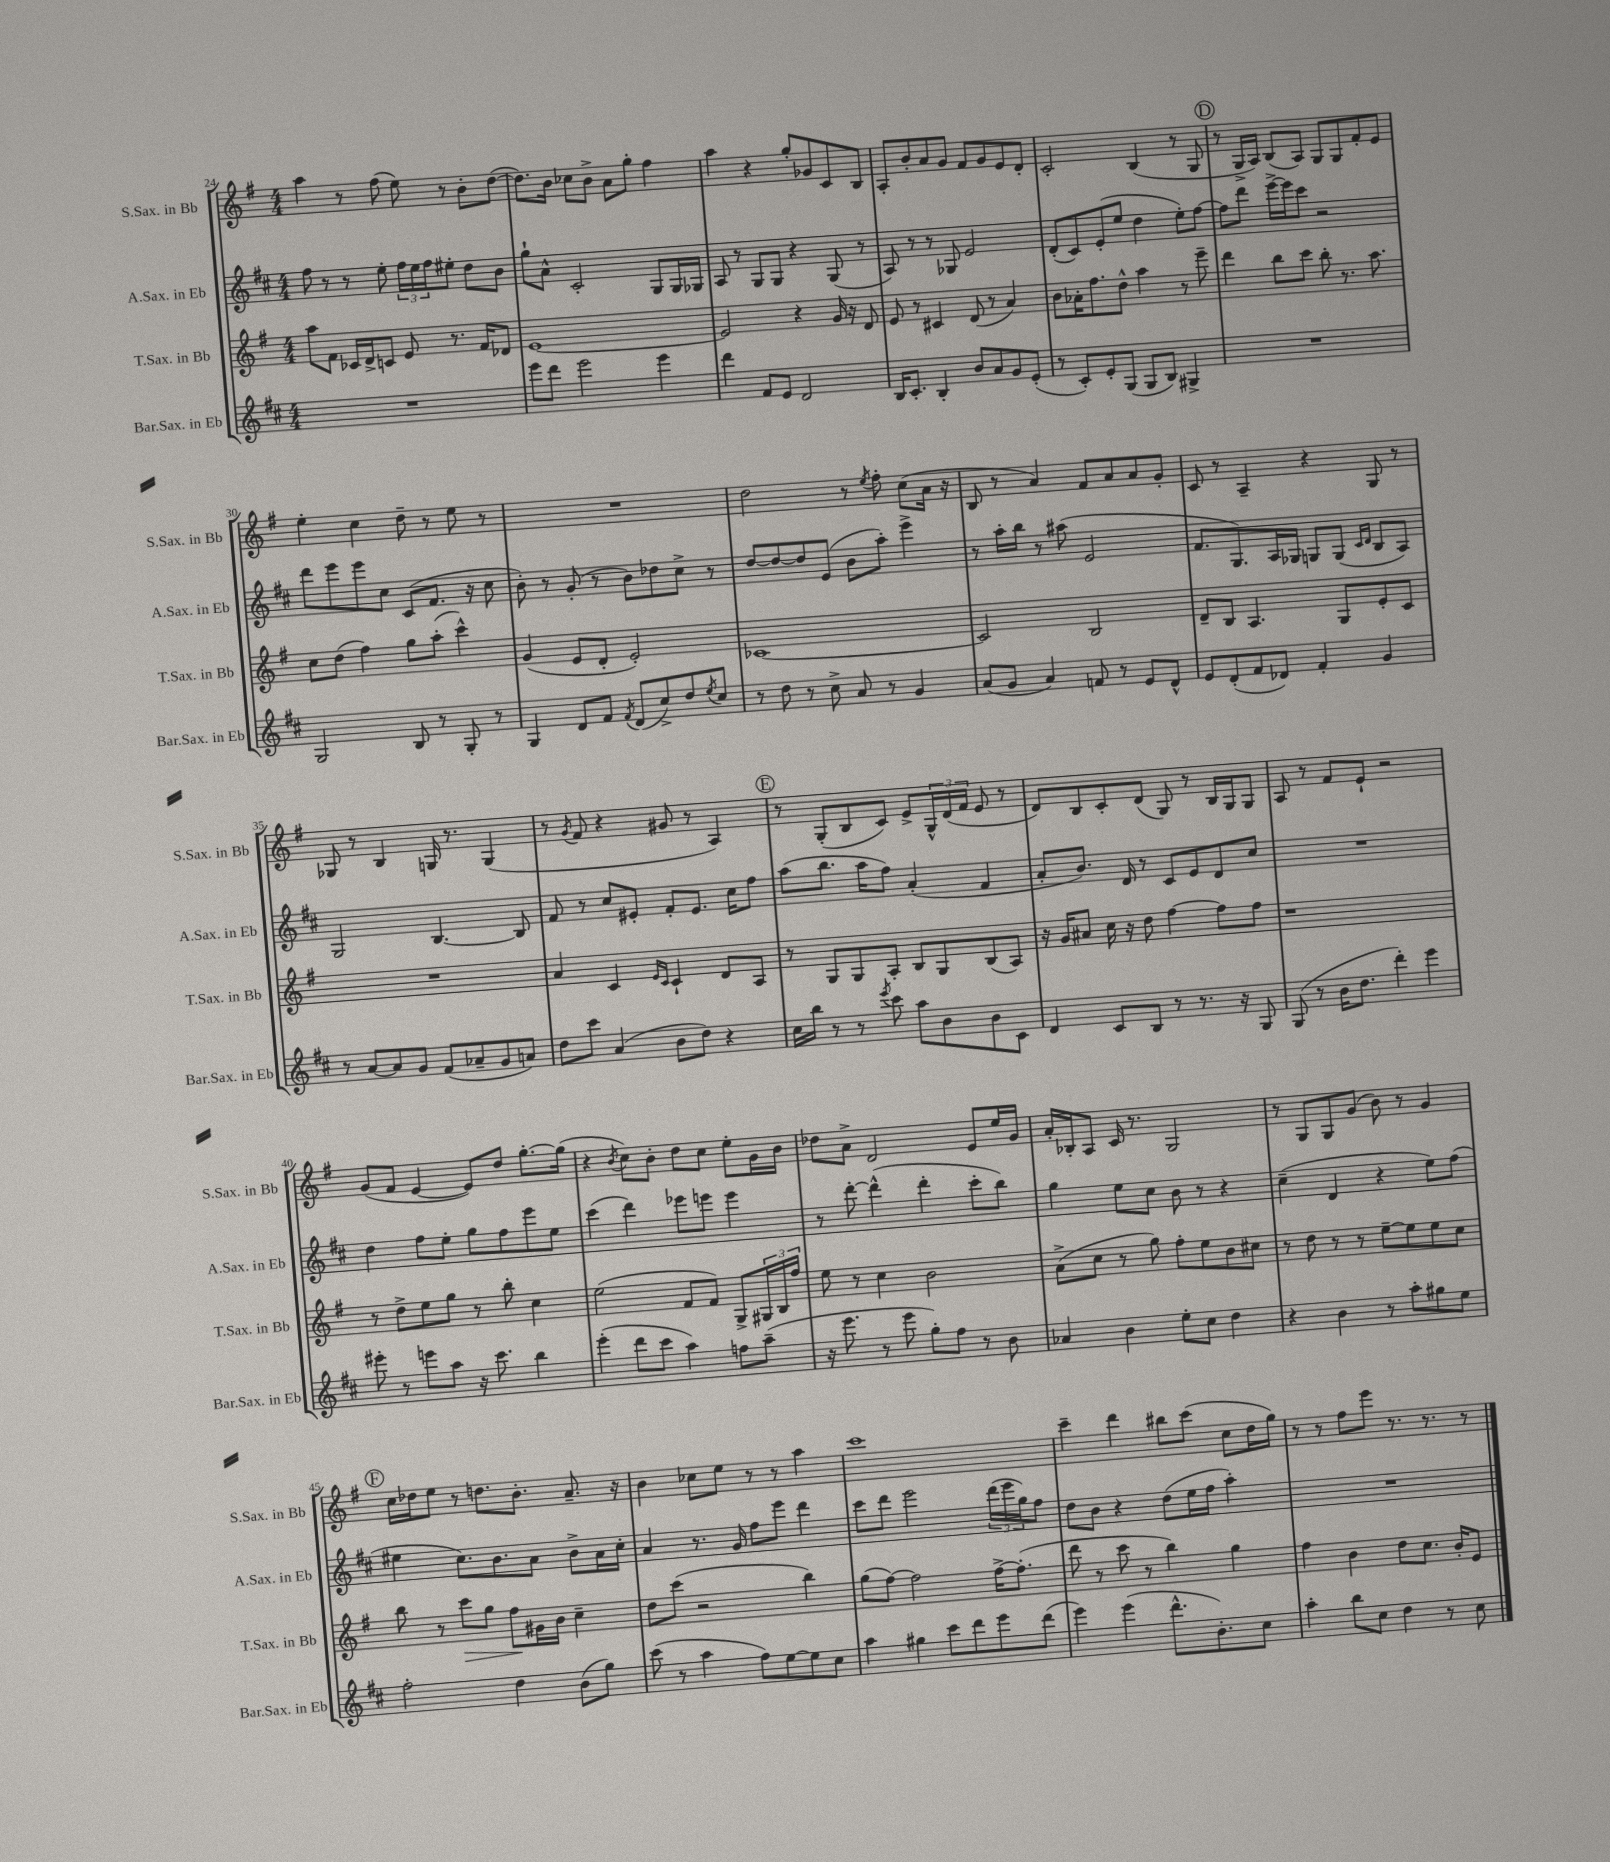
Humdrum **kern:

**kern	**kern	**dynam	**kern	**kern
*part4	*part3	*part3	*part2	*part1
*staff4	*staff3	*staff3	*staff2	*staff1
*I"Bar.Sax. in Eb	*I"T.Sax. in Bb	*	*I"A.Sax. in Eb	*I"S.Sax. in Bb
*I'Bar.Sax. in Eb	*I'T.Sax. in Bb	*	*I'A.Sax. in Eb	*I'S.Sax. in Bb
*clefG2	*clefG2	*	*clefG2	*clefG2
*k[f#c#]	*k[f#]	*	*k[f#c#]	*k[f#]
*M4/4	*M4/4	*	*M4/4	*M4/4
=24	=24	=24	=24	=24
1r	8aa\L	.	8ff#\	4aa\
.	8f#\J	.	8r	.
.	16c-X/LL	.	8r	8r
.	16d^/J	.	.	.
.	8cn/J	.	8ee'\	(8ff#\
.	8e/	.	24ff#\LL	8ee\)
.	.	.	24ee\	.
.	.	.	24ff#\J	.
.	8.r	.	8ee#X'\J	8r
.	.	.	8dd\L	8b'\L
.	16f#/KL	.	.	.
.	8d-X/J	.	8b\J	([8dd\J
=25	=25	=25	=25	=25
8eee\L	[1e	.	8gg`\L	8.dd\L])
8ddd\J	.	.	8a^^\J	.
.	.	.	.	16b\Jk
2eee\	.	.	2c#'/	8cc-X\L
.	.	.	.	8b^\J
.	.	.	.	8a\L
.	.	.	.	8gg'\J
4eee\	.	.	8G/L	4ff#\
.	.	.	16G/L	.
.	.	.	16G-X/JJ	.
=26	=26	=26	=26	=26
4ddd\	2e/]	.	8A/	4aa\
.	.	.	8r	.
8f#/L	.	.	8G/L	4r
8e/J	.	.	8G/J	.
2d/	4r	.	4r	8gg'/L
.	.	.	.	8g-X/
.	16g/	.	(8G/	8c/
.	16r	.	.	.
.	8d/	.	8r	8B/J
=27	=27	=27	=27	=27
16B/KL	8e/	.	8A/)	8A'/L
8.c#'/J	.	.	.	.
.	8r	.	8r	8b'/
4B'/	4c#X/	.	8r	8a/
.	.	.	8G-X/	8g/J
8b/L	(8d/	.	2e/	8f#/L
8a/	8r	.	.	8g/
8g/	4a/)	.	.	8e/
(8e'/J	.	.	.	8d'/J
=28	=28	=28	=28	=28
8r	8b\L	.	(8d'/L	2c'/
8c#'/L)	16a-X'\K	.	8c#/)	.
.	8.ff#\	.	.	.
8e'/	.	.	(8e'/	.
(8G/J	8dd^^\J	.	8ee/J	.
8G/L	4aa\	.	4dd\	(4B/
8B/J)	.	.	.	.
4G#X^/	8r	.	8ee'\L)	8r
.	8eee~\	.	[8ff#\J	8G/
!!LO:REH:place=s1:t=D
=29	=29	=29	=29	=29
1r	4ddd\	.	8ff#\L]	8r
.	.	.	8ddd\J	16G^/LL
.	.	.	.	16A/JJ)
.	8bb\L	.	[16eee^\LL	(8B/L
.	.	.	16eee\J]	.
.	8ccc\J	.	8ccc#\J	8A/J)
.	8bb'\	.	2r	8G/L
.	8.r	.	.	8G/
.	.	.	.	8f#'/
.	8.aa\	.	.	.
.	.	.	.	8e/J
!!LO:LB:g=z
=30	=30	=30	=30	=30
2G/	8cc\L	.	8ddd\L	4ee'\
.	(8dd\J	.	8eee\	.
.	4ff#\)	.	8eee\	4cc\
.	.	.	8cc#\J	.
8B/	8gg\L	.	(8c#/L	8dd~\
8r	(8aa'\J	.	8.f#/J	8r
8G'/	4ccc^^\)	.	.	8ee\
.	.	.	16r	.
8r	.	.	8cc#\	8r
=31	=31	=31	=31	=31
4G/	(4g/	.	8b'\)	1r
.	.	.	8r	.
8d/L	8e/L	.	(8g'/	.
8f#/J	8d'/J	.	8r	.
8qf#/	.	.	.	.
(8d/L	2e'/)	.	8b\L)	.
8cc#^/)	.	.	8dd-X\	.
8dd/	.	.	8cc#^\J	.
8qee/	.	.	.	.
8cc#/J	.	.	8r	.
=32	=32	=32	=32	=32
8r	[1c-X	.	[8dd/L	2dd\
8dd\	.	.	8dd/_	.
8r	.	.	8dd/]	.
8cc#^\	.	.	(8e/J	.
8a/	.	.	8b\L	8r
.	.	.	.	8qee/
8r	.	.	8aa'\J)	8ff#'\
4g/	.	.	4eee^\	(8cc\L
.	.	.	.	16a\Jk
.	.	.	.	16r
=33	=33	=33	=33	=33
(8a/L	2c-/]	.	8r	8B/
8g/J	.	.	16aa'\LL	8r
.	.	.	16bb\JJ	.
4a/)	.	.	8r	4a/)
.	.	.	(8aa#X\	.
8fn/	2B/	.	2e/	8f#/L
8r	.	.	.	8a/
8e/L	.	.	.	8a/
8d^^/J	.	.	.	8g'/J
=34	=34	=34	=34	=34
8e/L	8d~/L	.	8.f#/L	8c/
(8d'/	8B/J	.	.	8r
.	.	.	8.G/)	.
8f#/	4.A/	.	.	4A~/
8d-X/J)	.	.	16A/L	.
.	.	.	16G-X/JJ	.
4f#'/	.	.	8Gn/L	4r
.	8G/L	.	(8G/J	.
.	.	.	16qqc#/LL	.
.	.	.	16qqd/JJ	.
4g/	8e'/	.	8B/L	8G/
.	8c/J	.	8A/J)	8r
!!LO:LB:g=z
=35	=35	=35	=35	=35
8r	1r	.	2G/	8G-X/
[8a/L	.	.	.	8r
8a/]	.	.	.	4B/
8g/J	.	.	.	.
(8f#/L	.	.	[4.B/	16Gn/
.	.	.	.	8.r
8a-X~/	.	.	.	.
8g/	.	.	.	(4G/
8an/J)	.	.	8B/]	.
=36	=36	=36	=36	=36
8dd\L	4a/	.	8f#/	8r
.	.	.	.	8qg/
8ccc#\J	.	.	8r	8f#/
(4a/	4c/	.	8cc#/L	4r
.	.	.	8e#X'/J	.
.	16qqe/LL	.	.	.
.	16qqc/JJ	.	.	.
8b\L	4c`/	.	8f#'/L	8g#X/
8dd\J)	.	.	8.e#/J	8r
4r	8d/L	.	.	4A/)
.	.	.	16cc#\KL	.
.	8A/J	.	8ff#\J	.
!!LO:REH:place=s1:t=E
=37	=37	=37	=37	=37
16cc#\LL	8r	.	(8aa\L	8r
16bb\JJ	.	.	.	.
8r	8G/L	.	8.bb\J	(8G'/L
8r	8G/	.	.	8B/
.	.	.	16aa\KL	.
8qeee/	.	.	.	.
8ccc#\	8A'/J	.	8ff#\J)	8c/J)
8aa\L	8B/L	.	(4a'/	8e^/L
8b\	8G/	.	.	24G^^/L
.	.	.	.	(24d/
.	.	.	.	24f#/JJ
8b\	(8B/	.	4f#/	8e/
8c#\J	8A/J)	.	.	8r
=38	=38	=38	=38	=38
4d/	16r	.	8a'/L	8d/L)
.	16g/KL	.	.	.
.	8a#X/J	.	8.b/J)	8B/
8c#/L	16cc\	.	.	8c'/
.	16r	.	16d/	.
8B/J	8dd\	.	8r	(8d/J
8r	[4ff#\	.	8c#/L	8G/)
8.r	.	.	8e/	8r
.	8ff#\L]	.	8d/	16B/LL
16r	.	.	.	16G/J
8G/	8ff#\J	.	8cc#/J	8G/J
=39	=39	=39	=39	=39
(8G/	1r	.	1r	8A/
8r	.	.	.	8r
16b\KL	.	.	.	8f#/L
8.dd\J	.	.	.	.
.	.	.	.	8e`/J
4ddd'\)	.	.	.	2r
4eee\	.	.	.	.
!!LO:LB:g=z
=40	=40	=40	=40	=40
8eee#X'\	8r	.	4dd\	(8g/L
8r	8dd^\L	.	.	8f#/J
8eeen\L	8ee\	.	8ff#\L	[4e/
8aa\J	8gg\J	.	8ee'\J	.
16r	8r	.	8gg\L	8e/L])
8.ccc#\	.	.	.	.
.	8bb'\	.	8ff#\	8dd/J
4bb\	4cc\	.	8eee\	[8.gg'\L
.	.	.	8ee\J	.
.	.	.	.	(16gg\Jk]
=41	=41	=41	=41	=41
(4eee'\	(2ee\	.	(4ccc#\	4r
.	.	.	.	8qb/
8ddd\L	.	.	4ddd\)	8cc\L)
8ccc#\J	.	.	.	8b'\J
4aa\)	8f#/L	.	8eee-X\L	8dd\L
.	8f#/J)	.	8eeen\J	8cc\J
8ffn\L	8G^/L	.	4eee\	8ee'\L
(8aa~\J	24G#X/L	.	.	16g\L
.	24B/	.	.	.
.	.	.	.	16b\JJ
.	24ff#/JJ	.	.	.
=42	=42	=42	=42	=42
16r	8ee\	.	8r	8dd-X\L
8.eee\	.	.	.	.
.	8r	.	[8ddd'\	8a^\J
8r	4cc\	.	(4ddd^^\]	2d/
8eee\	.	.	.	.
8gg'\L)	2b\	.	4ddd'\	.
8ff#\J	.	.	.	.
8r	.	.	8ccc#'\L	8e/L
8b\	.	.	8bb\J)	16ee/L
.	.	.	.	16g/JJ
=43	=43	=43	=43	=43
4a-X/	(8a^\L	.	4gg\	16a'/LL
.	.	.	.	16B-X'/J
.	8cc\J	.	.	8A/J
4b\	8r	.	8ee\L	16c/
.	.	.	.	8.r
.	8gg\)	.	8cc#\J	.
8ee'\L	8ff#'\L	.	8b\	2G/
8cc#\J	8ee\	.	8r	.
4dd\	8b\	.	4r	.
.	8cc#X\J	.	.	.
=44	=44	=44	=44	=44
4r	8r	.	(4cc#~\	8r
.	8dd\	.	.	8G/L
4b\	8r	.	4d/	8G/
.	8r	.	.	(8g/J
8r	[8ee~\L	.	4r	8b\)
8aa'\L	8ee\]	.	.	8r
8gg#X\	8ee\	.	8ee\L)	4g/
8ee\J	8cc\J	.	(8ff#\J	.
!!LO:LB:g=z
!!LO:REH:place=s1:t=F
=45	=45	=45	=45	=45
2ff#'\	8bb\	.	4ee#X\	16cc\LL
.	.	.	.	16dd-X\J
.	8r	.	.	8ee\J
!	!	!LO:HP:b	!	!
.	8ccc\L	>	8.cc#\L)	8r
.	8gg\J	.	.	8.ddn\L
.	.	.	8.b\	.
4dd\	8ff#\L	.	.	.
.	.	.	.	8.b'\J
.	16g#X\L	]	8a\J	.
.	16b\JJ	.	.	.
(8b\L	4cc~\	.	8b^\L	8.a~/
8gg\J)	.	.	16a\L	.
.	.	.	16cc#'\JJ	16r
=46	=46	=46	=46	=46
(8ccc#\	8dd\L	.	4a/	4b\
8r	(8ccc\J	.	.	.
4aa\	2r	.	8.r	8cc-X\L
.	.	.	.	8ee\J
.	.	.	16g/	.
8ff#\L)	.	.	8ff#\L	8r
[8ee\	.	.	8eee\J	8r
8ee\]	4bb\)	.	4ddd\	4aa\
8cc#\J	.	.	.	.
=47	=47	=47	=47	=47
4aa\	(8gg\L	.	8ccc#\L	1ccc
.	[8ff#\J)	.	8ddd\J	.
4gg#X\	2ff#\]	.	2eee\	.
8ccc#\L	.	.	.	.
8ddd\	.	.	.	.
8eee\	[16ff#^\KL	.	(24ddd\LL	.
.	.	.	24eee\	.
.	(8.ff#'\J]	.	.	.
.	.	.	24gg\J)	.
(8ddd\J	.	.	8ff#\J	.
=48	=48	=48	=48	=48
4eee\)	8ddd\	.	8dd\L	4ccc~\
.	8r	.	8b\J	.
(4eee\	8ccc\	.	4r	4ddd\
.	8r	.	.	.
8.ddd^^\L	4bb\)	.	(8dd\L	8bb#X\L
.	.	.	16ee\L	(8ccc\J
8.b'\)	.	.	16ff#\JJ	.
.	4gg\	.	4aa'\)	8cc\L
8cc#\J	.	.	.	16dd\L
.	.	.	.	16gg\JJ)
=49	=49	=49	=49	=49
4aa'\	4ff#\	.	1r	8r
.	.	.	.	8r
8bb\L	4b\	.	.	8ff#\L
8cc#\J	.	.	.	8eee\J
4dd\	8dd\L	.	.	8.r
.	8.cc\J	.	.	.
.	.	.	.	8.r
8r	.	.	.	.
.	16b'/KL	.	.	.
8cc#\	8e/J	.	.	8r
==	==	==	==	==
*-	*-	*-	*-	*-
